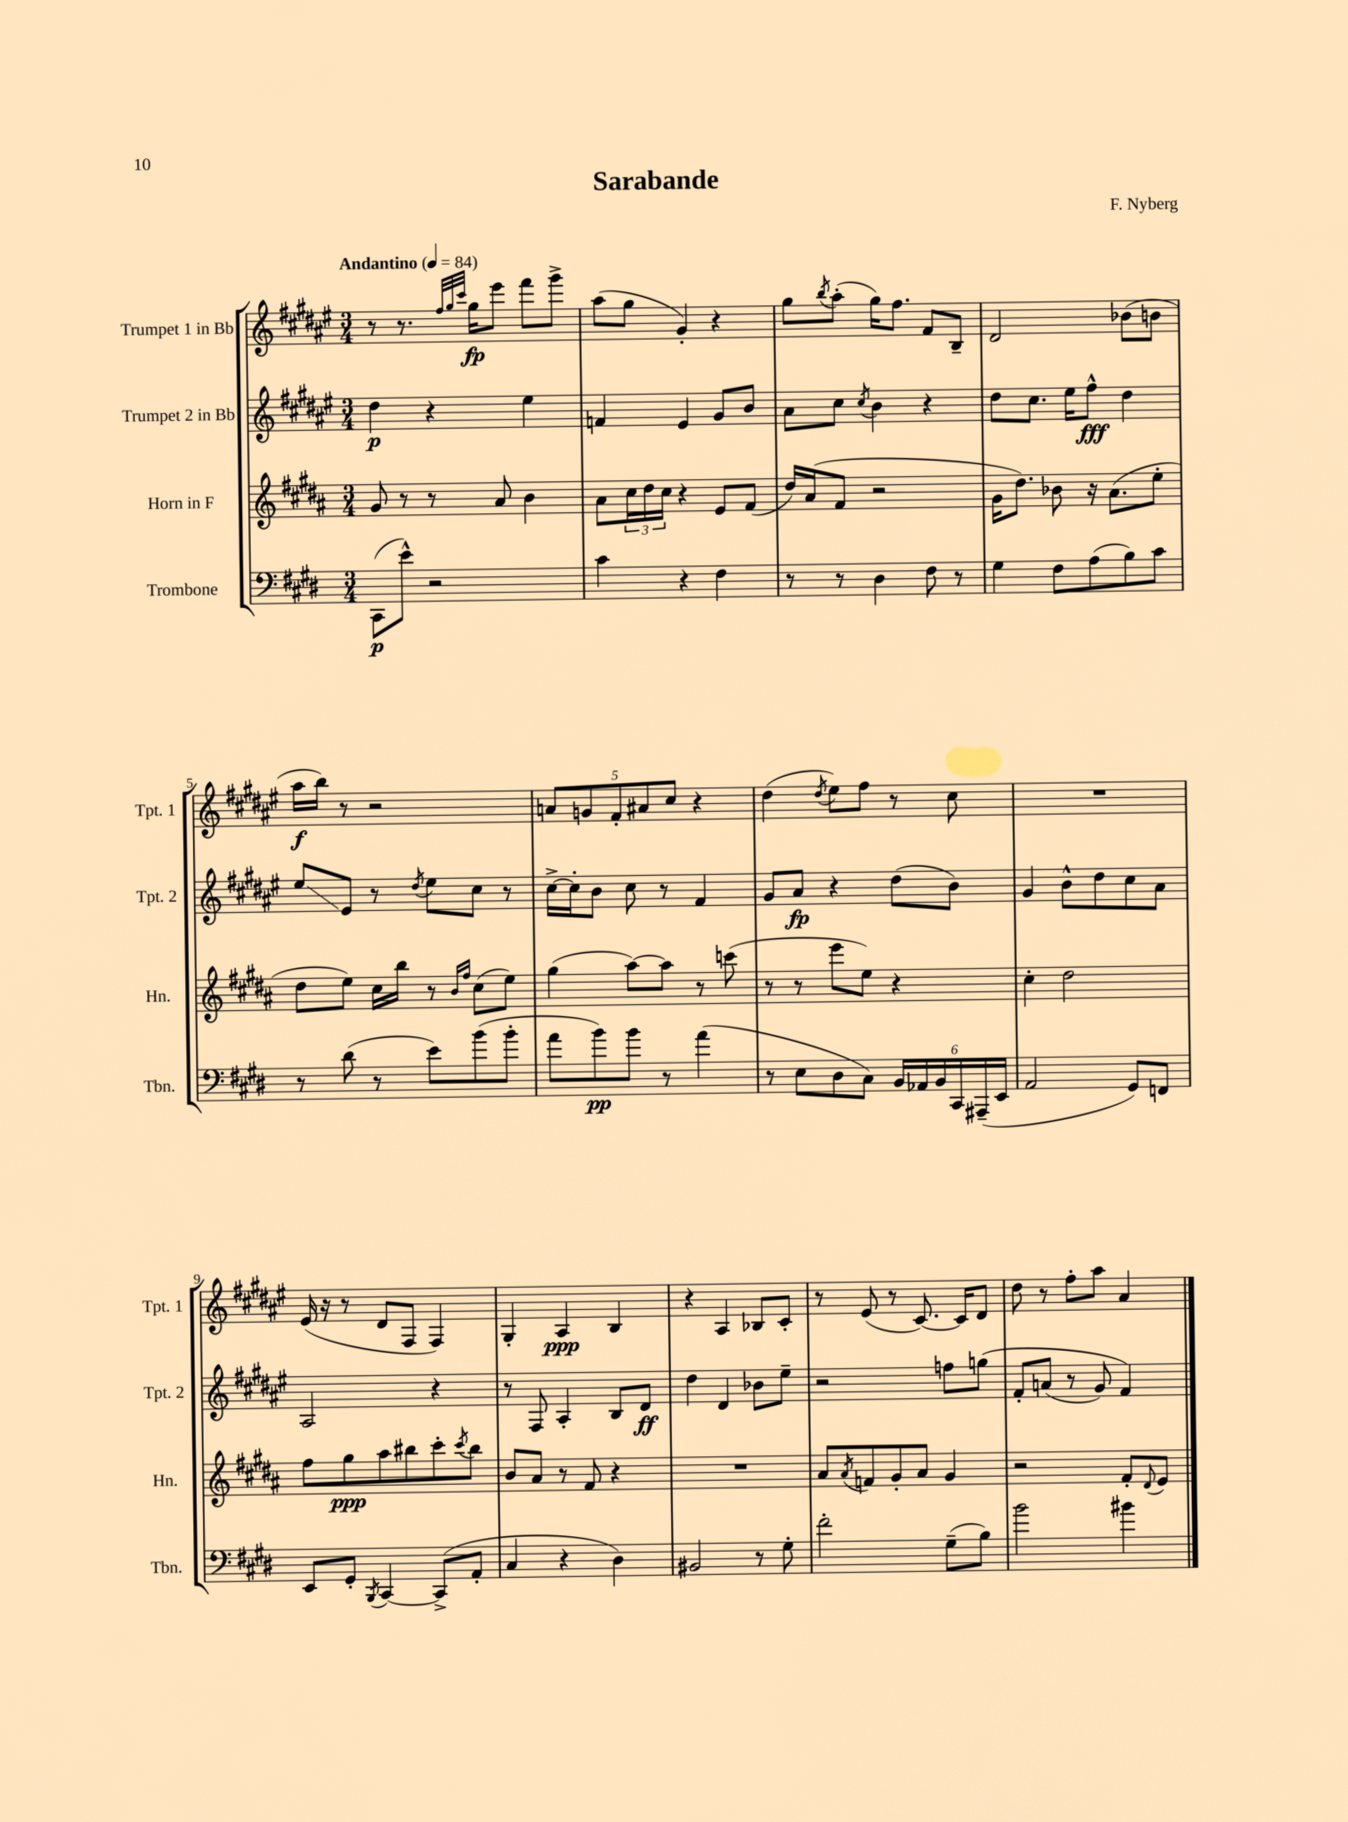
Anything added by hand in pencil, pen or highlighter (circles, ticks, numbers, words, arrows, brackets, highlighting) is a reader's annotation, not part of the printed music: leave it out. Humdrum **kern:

**kern	**kern	**kern	**kern
*staff4	*staff3	*staff2	*staff1
*clefF4	*clefG2	*clefG2	*clefG2
*k[f#c#g#d#]	*k[f#c#g#d#a#]	*k[f#c#g#d#a#e#]	*k[f#c#g#d#a#e#]
*M3/4	*M3/4	*M3/4	*M3/4
*MM84	*MM84	*MM84	*MM84
(8CC#	8g#	4dd#	8r
8e^^)	8r	.	8.r
2r	8r	4r	.
.	.	.	32qqff#
.	.	.	32qqgg#
.	.	.	32qqccc#
.	.	.	16gg#
.	8a#	.	8eee#
.	4b	4ee#	8fff#
.	.	.	8ggg#^
=	=	=	=
4c#	8a#	4f	(8aa#
.	24cc#	.	8gg#
.	24dd#	.	.
.	24cc#	.	.
4r	4r	4e#	4g#')
4F#	8e	8g#	4r
.	(8f#	8b	.
=	=	=	=
8r	16dd#)	8a#	8gg#
.	(16a#	.	.
.	.	.	8qbb
8r	8f#	8cc#	(8aa#'
.	.	8qcc#	.
4D#	2r	4b	16gg#)
.	.	.	8.ff#
8F#	.	4r	8f#
8r	.	.	8B~
=	=	=	=
4G#	16g#	8dd#	2d#
.	8.dd#)	.	.
.	.	8.cc#	.
8F#	8b-	.	.
.	.	16ee#	.
(8A	16r	8ff#^^	.
.	(8.a#	.	.
8B)	.	4dd#	(8b-
8c#	8ee'	.	8b
=	=	=	=
8r	8dd#	8ee#	16aa#
.	.	.	16bb)
(8d#	8ee)	8e#	8r
8r	16cc#	8r	2r
.	16bb	.	.
.	.	8qdd#	.
8e)	8r	8ee#	.
.	16qqb	.	.
.	16qqff#	.	.
(8b	(8cc#	8cc#	.
8b'	8ee)	8r	.
=	=	=	=
8a	(4gg#	[16cc#^	10a
.	.	16cc#']	.
.	.	.	10g
8b)	.	8b	.
.	.	.	10f#'
8b	[8aa#)	8cc#	.
.	.	.	10a#
8r	8aa#]	8r	.
.	.	.	10cc#
(4a	8r	4f#	4r
.	(8ccc	.	.
=	=	=	=
8r	8r	8g#	(4dd#
8E	8r	8a#	.
.	.	.	8qdd#
8D#	8eee	4r	8ee#)
8C#)	8ee)	.	8ff#
24BB	4r	(8dd#	8r
24AA-	.	.	.
24BB	.	.	.
24CC#	.	8b)	8cc#
(24AAA#~	.	.	.
24EE	.	.	.
=	=	=	=
2AA	4cc#'	4g#	2.r
.	2dd#	8b^^	.
.	.	8dd#	.
8GG#)	.	8cc#	.
8FF	.	8a#	.
=	=	=	=
8EE	8ff#	2A#	(16e#
.	.	.	16r
8GG#'	8gg#	.	8r
8qBBB	.	.	.
[4CC#	8aa#	.	8d#
.	8bb#	.	8F#
(8CC#^]	8ccc#'	4r	4F#)
.	8qccc#	.	.
8AA'	8bb#	.	.
=	=	=	=
4C#	8b	8r	4G#'
.	8a#	8F#	.
4r	8r	4A#'	4A#
.	8f#	.	.
4D#)	4r	8B	4B
.	.	8d#	.
=	=	=	=
2BB#	2.r	4dd#	4r
.	.	4d#	4A#
8r	.	8b-	8B-
8G#'	.	8ee#~	8c#'
=	=	=	=
2f#'	8a#	2r	8r
.	8qa#	.	.
.	8f	.	(8e#
.	8g#'	.	8r
.	8a#	.	[8.c#)
(8G#~	4g#	8ff	.
.	.	.	16c#]
8B)	.	&(8gg	8d#
=	=	=	=
2b	2r	8f#'	8dd#
.	.	(8a	8r
.	.	8r	8ff#'
.	.	8g#)	8aa#
4b#	8f#'	4f#&)	4a#
.	8qqd#	.	.
.	8e	.	.
==	==	==	==
*-	*-	*-	*-
